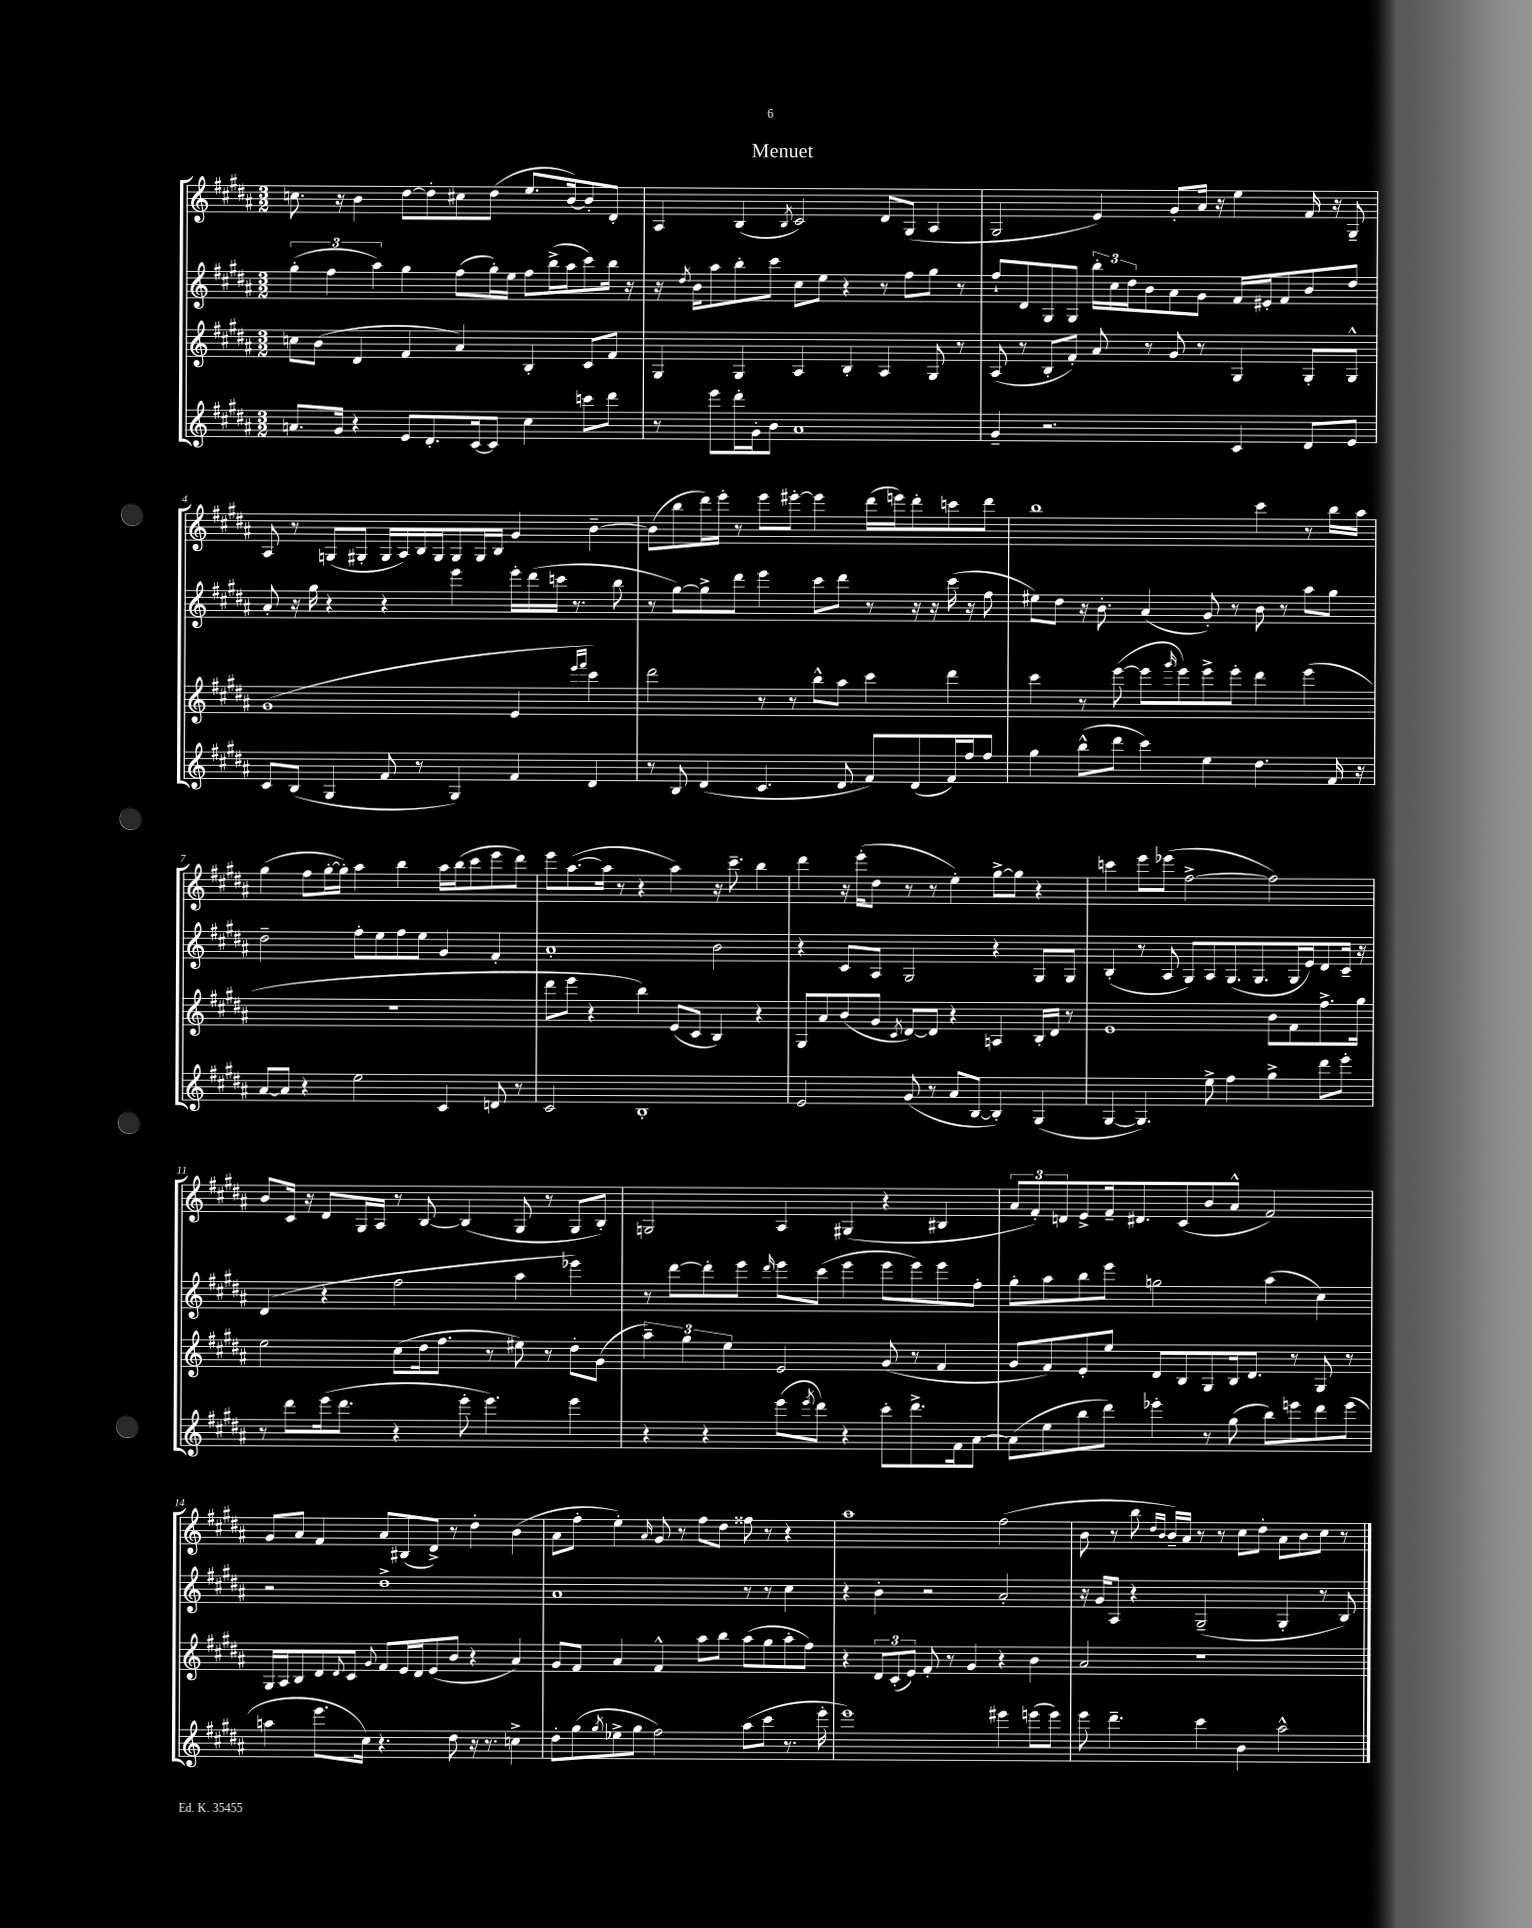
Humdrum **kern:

**kern	**kern	**kern	**kern
*staff4	*staff3	*staff2	*staff1
*clefG2	*clefG2	*clefG2	*clefG2
*k[f#c#g#d#a#]	*k[f#c#g#d#a#]	*k[f#c#g#d#a#]	*k[f#c#g#d#a#]
*M3/2	*M3/2	*M3/2	*M3/2
8.a	8cc	(6gg#'	8.cc
.	(8b	.	.
.	.	6ff#	.
16g#	.	.	16r
4r	4d#	.	4b
.	.	6aa#)	.
8e	4f#	4gg#	[8dd#
8.d#'	.	.	8dd#']
.	4a#)	(8ff#	8cc#
[16c#	.	.	.
8c#]	.	16gg#')	(8dd#
.	.	16ee	.
4cc#	4B'	8ff#	8.ee
.	.	(16bb^	.
.	.	16aa#	[16b)
8ccc	8c#	8ccc#)	8b']
8ddd#	8f#	16bb	8d#'
.	.	16r	.
=	=	=	=
8r	4G#	16r	4A#
.	.	8qdd#	.
.	.	16b	.
8eee	.	8aa#	.
16ddd#'	4G#	8bb'	(4B
16g#'	.	.	.
8b	.	8ccc#	.
.	.	.	8qB
1a#	4A#	8cc#	2c#)
.	.	8ee	.
.	4B'	4r	.
.	4A#	8r	8d#
.	.	8ff#	(8G#
.	8G#	8gg#	4A#
.	8r	8r	.
=	=	=	=
4g#~	(8A#	8ff#`	2G#
.	8r	8d#	.
2.r	8B'	8G#	.
.	8f#')	8G#	.
.	8a#	24bb'	4e)
.	.	24cc#	.
.	.	24dd#	.
.	8r	8b	.
.	8g#	8a#	8g#'
.	8r	8g#	16a#
.	.	.	16r
4c#	4G#	16f#	4ee
.	.	16e#'	.
.	.	8f#	.
8d#	8G#'	8b	16f#
.	.	.	16r
8e	8G#^^	8dd#	8G#~
=	=	=	=
8c#	(1g#	8a#'	8A#
(8B	.	16r	8r
.	.	16gg#	.
4G#	.	4r	(8G
.	.	.	8G#'
8f#	.	4r	16G#
.	.	.	16A#)
8r	.	.	16B
.	.	.	16G#
4G#)	.	4eee	8G#
.	.	.	16G#
.	.	.	16B
4f#	4e	16eee'	4g#
.	.	(16ddd#	.
.	.	16ccc	.
.	.	8.r	.
.	16qqeee	.	.
.	16qqfff#	.	.
4d#	4ccc#)	.	[4b~
.	.	8bb	.
=	=	=	=
8r	2ddd#	8r	(8b]
8B	.	[8gg#)	8bb
(4d#	.	8gg#^]	16ddd#)
.	.	.	16eee'
.	.	8ddd#	8r
4.c#	8r	4eee	8eee
.	8r	.	[8eee#'
.	8bb^^	8ccc#	4eee#]
8d#	8aa#	8ddd#	.
8f#)	4ccc#	8r	(16ddd#
.	.	.	16eee)
(8d#	.	16r	8ddd#'
.	.	16r	.
16f#)	4ddd#	(16ccc#	8ccc
16ff#	.	16r	.
8ff#	.	8ff#	8ddd#
=	=	=	=
4gg#	4ccc#	8ee#)	1bb
.	.	8dd#	.
(8bb^^	8r	16r	.
.	.	8.b'	.
8ddd#	([8eee	.	.
4ccc#)	8eee]	(4a#	.
.	16qqggg#	.	.
.	8eee)	.	.
4ee	8eee^	8g#')	.
.	8eee'	8r	.
4.dd#	4ddd#	8b	4ccc#
.	.	8r	.
.	(4eee	8aa#	8r
16f#	.	8gg#	16bb
16r	.	.	16aa#
=	=	=	=
[8a#	1.r	2dd#~	(4gg#
8a#]	.	.	.
4r	.	.	8ff#
.	.	.	[16gg#'
.	.	.	16gg#'])
2ee	.	8ff#'	4aa#
.	.	8ee	.
.	.	8ff#	4bb
.	.	8ee	.
4c#	.	4g#	16aa#
.	.	.	(16bb
.	.	.	8ccc#
8d	.	4f#'	8eee
8r	.	.	8ddd#)
=	=	=	=
2c#	8ddd#	1a#'	8eee
.	8eee	.	([8.aa#
.	4r	.	.
.	.	.	16aa#]
.	.	.	8r
1B'	4bb)	.	4r
.	(8e	.	4aa#)
.	8c#	.	.
.	4B)	2b	16r
.	.	.	8.ccc#~
.	4r	.	4bb
=	=	=	=
2e	8G#	4r	4ddd#
.	8a#	.	.
.	(8b	8c#	16r
.	.	.	(16eee'
.	8g#	8A#	8dd#
.	8qc#	.	.
(8g#	[8d#)	2G#	8r
8r	8d#]	.	8r
8a#	4r	.	4ee')
[8B	.	.	.
4B'])	4A	4r	[8gg#^
.	.	.	8gg#]
(4G#	16B'	8G#	4r
.	16d#	.	.
.	8r	8G#	.
=	=	=	=
[4G#	1e	(4B'	4ccc
4.G#])	.	8r	8eee
.	.	8A#	(8eee-
.	.	8G#)	[2ff#^
8ee^	.	8A#	.
4ff#	.	(8.G#	.
.	.	8.G#	.
4gg#^	8b	.	2ff#])
.	8f#	16G#	.
.	.	16e)	.
8ddd#	8.ff#^	8d#	.
8eee'	.	16c#~	.
.	16gg#	16r	.
=	=	=	=
8r	2ee	(4d#	8b
8ddd#	.	.	16c#
.	.	.	16r
(16eee	.	4r	8d#
8.ddd#	.	.	.
.	.	.	16G#
.	.	.	16A#
4r	(8cc#	2ff#	8r
.	16dd#	.	[8B
.	8.ff#	.	.
8eee'	.	.	(4B]
4.eee)	8r	.	.
.	8ee#)	4aa#	8G#
.	8r	.	8r
4eee	8dd#'	4eee-)	8G#
.	(8g#	.	8B')
=	=	=	=
4r	6aa#~)	8r	2G
.	.	[8ddd#	.
.	6gg#	.	.
4r	.	8ddd#']	.
.	6ee	.	.
.	.	8eee	.
.	.	16qqddd#	.
(8eee	2e	8eee	4A#
8qeee	.	.	.
8ddd#)	.	(8ccc#	.
4r	.	4eee	(4G#
8ccc#'	(8g#	8eee	4r
8.ddd#^	8r	8eee)	.
.	4f#	8eee	4B#
16f#	.	.	.
[8a#	.	8ff#'	.
=	=	=	=
(8a#]	8g#	8gg#'	12a#
.	.	.	12f#')
8ee	8f#)	8aa#	.
.	.	.	12d
8bb	8e'	8bb	8e^
8ddd#)	8ee	8eee	16f#~
.	.	.	8.d#
4eee-'	8d#	2gg	.
.	8B	.	(8c#
8r	8G#	.	8b
(8gg#	16B	.	8a#^^
.	8.d#	.	.
8bb)	.	(4aa#	2f#)
8eee	8r	.	.
8ddd#	8G#	4cc#)	.
(8eee	8r	.	.
=	=	=	=
4aa	16G#	2r	8g#
.	16A#	.	.
.	8B	.	8a#
8.eee	8d#	.	4f#
.	8qqd#	.	.
.	8c#	.	.
16cc#)	.	.	.
.	8qqg#	.	.
4.r	8f#	1dd#^	8a#
.	16e	.	(8B#
.	16d#	.	.
.	(8e	.	8d#^)
8dd#	8b	.	8r
16r	4r	.	4dd#'
8.r	.	.	.
4cc^	4a#)	.	(4b
=	=	=	=
8dd#'	8g#	1a#	8a#
(8gg#	8f#	.	8ff#'
8qgg#	.	.	.
8ee-^	4a#	.	4ee')
8gg#	.	.	.
.	.	.	16qqa#
2ff#)	4f#^^	.	8g#
.	.	.	8r
.	8aa#	.	8ff#
.	8bb	.	8dd#
(8aa#	(8aa#	8r	8ff##
8ccc#	8gg#	8r	8r
8.r	8aa#'	4cc#	4r
.	8ff#)	.	.
16eee'	.	.	.
=	=	=	=
1eee)	4r	4r	1aa#
.	12d#	4b'	.
.	(12c#'	.	.
.	12e)	.	.
.	8f#'	2r	.
.	8r	.	.
.	4g#	.	.
4eee#	4r	2a#'	(2ff#
(8eee	4b	.	.
8eee)	.	.	.
=	=	=	=
8eee	2a#	16r	8b
.	.	16g#	.
4.ddd#~	.	8A#	8r
.	.	4r	8bb
.	.	.	16qqdd#
.	.	.	16qqb
.	.	.	16b~)
.	.	.	16a#
4ccc#	1r	(2G#~	8r
.	.	.	8r
4b	.	.	8cc#
.	.	.	8dd#'
2aa#^^	.	4G#'	8a#
.	.	.	8b
.	.	8r	8cc#
.	.	8B)	8r
==	==	==	==
*-	*-	*-	*-
